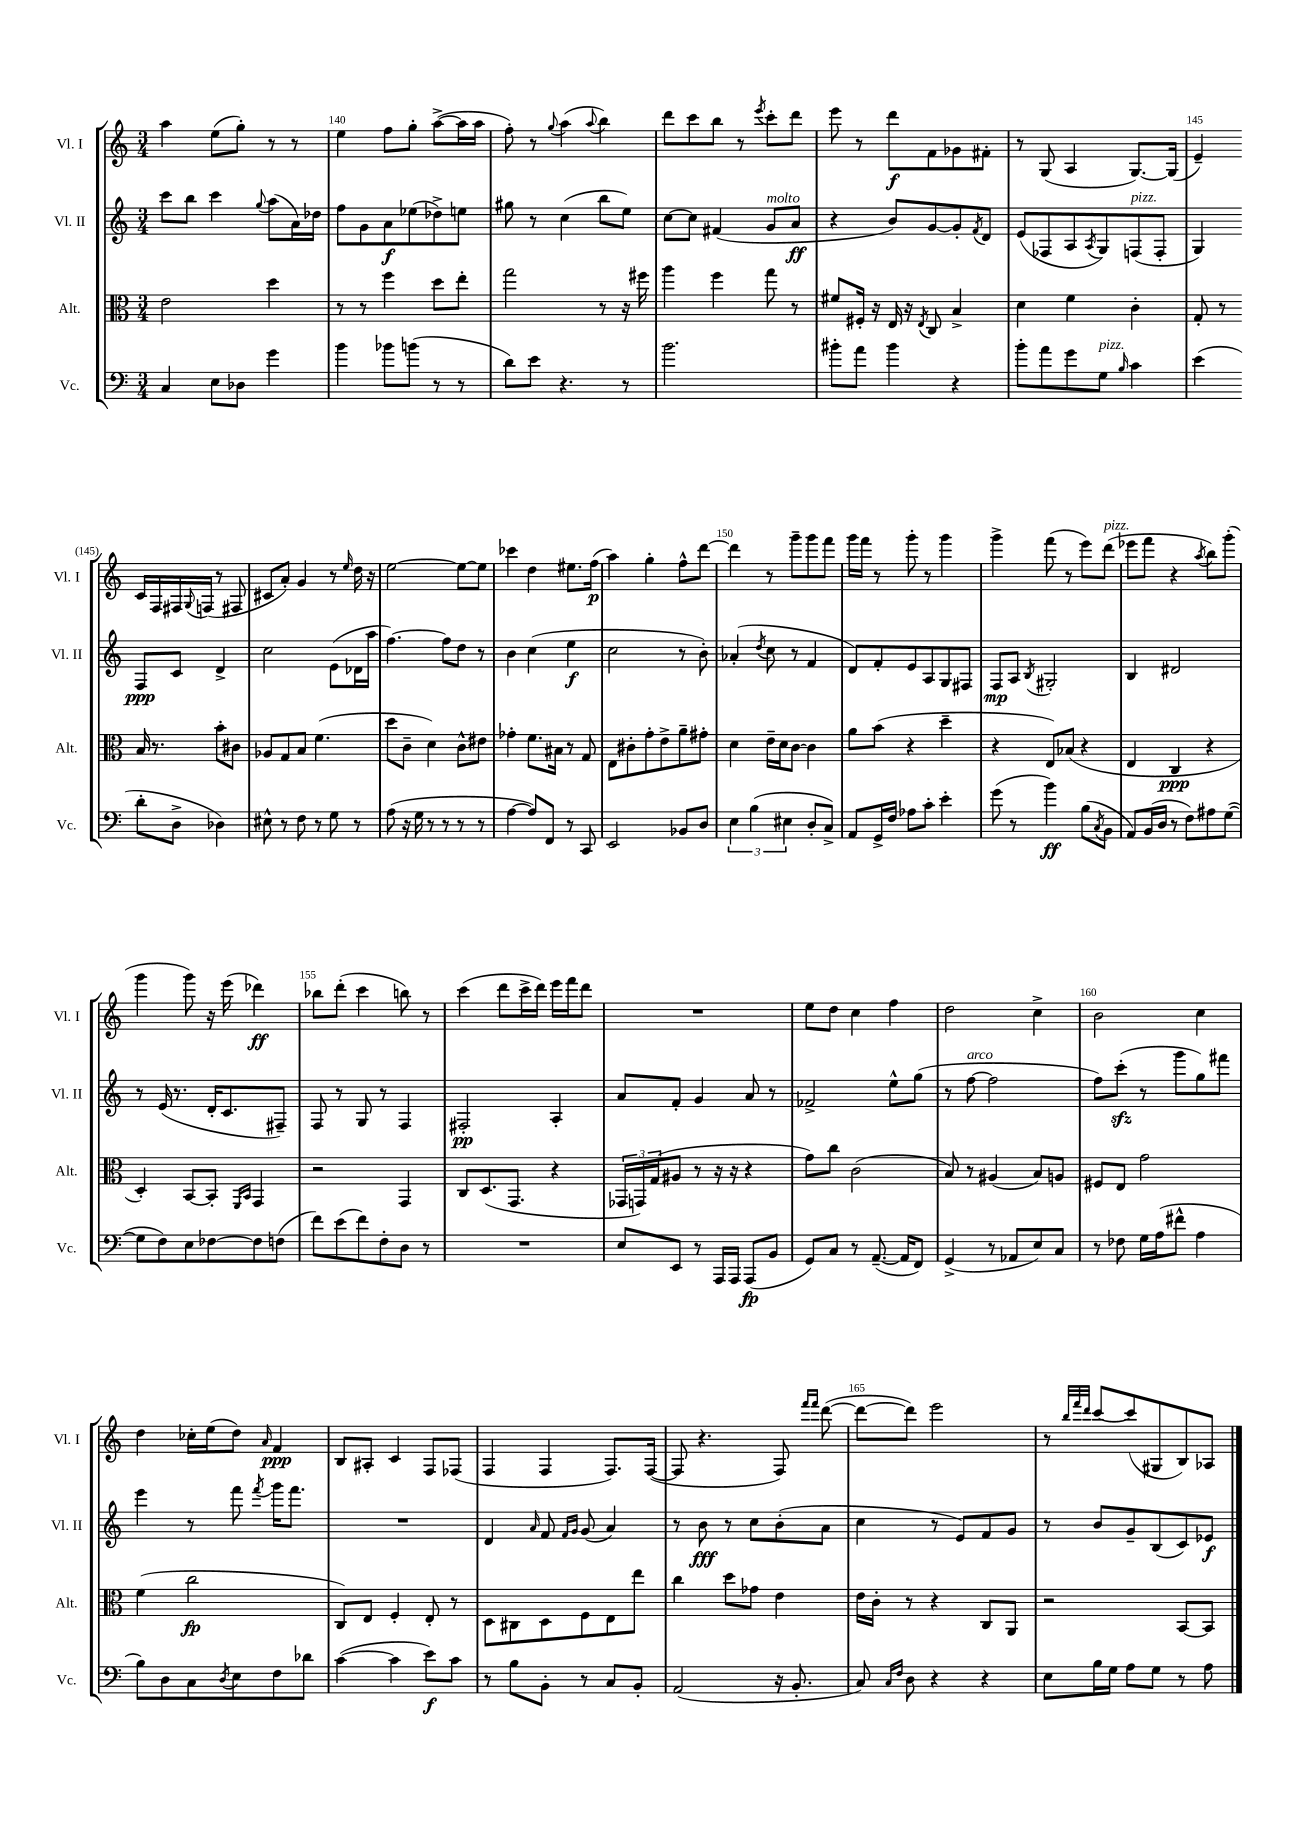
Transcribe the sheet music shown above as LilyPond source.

<<
\new StaffGroup <<
\new Staff = "s0" \with { instrumentName = "Vl. I" shortInstrumentName = "Vl. I" } {
    \clef treble \key c \major \numericTimeSignature \time 3/4
    a''4 e''8( g''8-.) r8 r8 |
    e''4 f''8 g''8-. a''8~->( a''16 a''16 |
    f''8-.) r8 \appoggiatura { g''8 } a''4( \appoggiatura { a''8 } b''4) |
    d'''8 c'''8 b''8 r8 \acciaccatura { e'''8 } c'''8-. d'''8 |
    e'''8 r8 d'''8\f f'8 ges'8 fis'8-. |
    r8 g8( a4 g8.~) g16( |
    e'4--) c'16 f16 fis16 \appoggiatura { g8 } f16( r8 fis8 |
    cis'8 a'8-.) g'4 r8 \grace { e''16 } d''16 r16 |
    e''2~ e''8~ e''8 |
    ces'''4 d''4 eis''8. f''16\p( |
    a''4) g''4-. f''8-^ d'''8~ |
    d'''4 r8 g'''8-- g'''8 f'''8 |
    g'''16 f'''16 r8 g'''8-. r8 g'''4 |
    g'''4-> f'''8( r8 e'''8) d'''8^\markup { \italic "pizz." }( |
    ees'''8 f'''8 r4 \acciaccatura { a''8 } b''8) g'''8-.( |
    g'''4 g'''8) r16 e'''16( des'''4\ff) |
    bes''8 d'''8-.( c'''4 b''8) r8 |
    c'''4( d'''8 c'''16-> d'''16) e'''16 f'''16 d'''8 |
    R2. |
    e''8 d''8 c''4 f''4 |
    d''2 c''4-> |
    b'2 c''4 |
    d''4 ces''16-. e''16( d''8) \grace { a'16 } f'4\ppp |
    b8 ais8-. c'4 f8 fes8( |
    f4 f4 f8.) f16~( |
    f8 r4. f8) \grace { f'''16 f'''16 } d'''8~( |
    d'''8~ d'''8) e'''2 |
    r8 \grace { b''32 f'''32 d'''32 } c'''8~ c'''8( gis8 b8) aes8 \bar "|." |
}
\new Staff = "s1" \with { instrumentName = "Vl. II" shortInstrumentName = "Vl. II" } {
    \clef treble \key c \major \numericTimeSignature \time 3/4
    c'''8 b''8 c'''4 \appoggiatura { g''8 } a''8( a'16) des''16 |
    f''8 g'8 a'8\f ees''8( des''8->) e''8 |
    gis''8 r8 c''4( b''8 e''8) |
    c''8~ c''8 fis'4( g'8^\markup { \italic "molto" } a'8\ff |
    r4 b'8) g'8~ g'8-. \acciaccatura { f'8 } d'8 |
    e'8( fes8 a8 \acciaccatura { a8 } g8) f8^\markup { \italic "pizz." }( f8-. |
    g4) f8\ppp c'8 d'4-> |
    c''2 e'8( des'16 a''16 |
    f''4.~) f''8 d''8 r8 |
    b'4 c''4( e''4\f |
    c''2 r8 b'8-.) |
    aes'4-.( \acciaccatura { d''8 } c''8 r8 f'4 |
    d'8) f'8-. e'8 a8 g8 fis8 |
    f8\mp a8 \acciaccatura { b8 } gis2-. |
    b4 dis'2 |
    r8 e'16( r8. d'16-. c'8. fis8--) |
    f8 r8 g8 r8 f4 |
    fis2-.\pp a4-. |
    a'8 f'8-. g'4 a'8 r8 |
    fes'2-> e''8-^ g''8( |
    r8 f''8~^\markup { \italic "arco" } f''2 |
    f''8) c'''8-.\sfz( r8 g'''8 g''8) fis'''8 |
    e'''4 r8 f'''8 \acciaccatura { f'''8 } g'''16 f'''8. |
    R2. |
    d'4 \grace { a'16 } f'8 \grace { f'16 g'16 } g'8( a'4) |
    r8 b'8\fff r8 c''8 b'8-.( a'8 |
    c''4 r8 e'8) f'8 g'8 |
    r8 b'8 g'8-- b8( c'8) ees'8\f \bar "|." |
}
\new Staff = "s2" \with { instrumentName = "Alt." shortInstrumentName = "Alt." } {
    \clef alto \key c \major \numericTimeSignature \time 3/4
    e'2 d''4 |
    r8 r8 f''4 d''8 e''8-. |
    g''2 r8 r16 fis''16 |
    a''4 f''4 g''8 r8 |
    fis'8 fis16-. r16 e16 r16 \acciaccatura { e8 } c8 b4-> |
    d'4 f'4 c'4-. |
    g8-. r8 b16 r8. b'8-. cis'8 |
    aes8 g8 b8 f'4.( |
    d''8 c'8-- d'4) c'8-^ eis'8 |
    ges'4-. f'8. bis16 r8 g8 |
    e8 cis'8-. g'8-. e'8-> a'8-- gis'8-. |
    d'4 e'16-- d'16 c'8~ c'4 |
    a'8 b'8( r4 d''4-- |
    r4 e8) bes8( r4 |
    e4 c4\ppp r4 |
    d4-.) b,8~ b,8-. \grace { f,16 b,16 } g,4 |
    r2 g,4 |
    c8 d8.( g,8. r4 |
    \tuplet 3/2 { ges,16 g,16) g16( } ais8 r8 r16 r16 r4 |
    g'8) c''8 c'2( |
    b8) r8 ais4( b8) a8 |
    fis8 e8 g'2 |
    f'4( c''2\fp |
    c8) e8 f4-. e8-. r8 |
    d8 cis8 d8 f8 e8 e''8 |
    c''4 d''8 ges'8 e'4 |
    e'16 c'16-. r8 r4 c8 a,8 |
    r2 b,8~ b,8 \bar "|." |
}
\new Staff = "s3" \with { instrumentName = "Vc." shortInstrumentName = "Vc." } {
    \clef bass \key c \major \numericTimeSignature \time 3/4
    c4 e8 des8 g'4 |
    b'4 bes'8 b'8( r8 r8 |
    d'8) e'8 r4. r8 |
    b'2. |
    bis'8-. a'8 bis'4 r4 |
    b'8-. a'8 g'8 g8^\markup { \italic "pizz." } \grace { b16 } c'4 |
    e'4( d'8-. d8-> des4) |
    eis8-^ r8 f8 r8 g8 r8 |
    a8( r16 g16 r8 r8 r8 r8 |
    a4~ a8) f,8 r8 c,8 |
    e,2 bes,8 d8 |
    \tuplet 3/2 { e4 b4( eis4 } d8-. c8->) |
    a,8 g,16-> f16 aes8 c'8-. e'4-. |
    g'8( r8 b'4\ff) b8( \acciaccatura { c8 } b,8 |
    a,8) b,16( d16 r8 f8) ais8 g8~( |
    g8 f8) e8 fes8~ fes8 f8( |
    f'8) e'8( f'8) f8-. d8 r8 |
    R2. |
    e8 e,8 r8 a,,16 a,,16 a,,8\fp( b,8 |
    g,8) c8 r8 a,8.~--( a,16 f,8) |
    g,4->( r8 aes,8 e8) c8 |
    r8 fes8 g16 a16( fis'8-^ a4 |
    b8) d8 c8 \acciaccatura { d8 } e8 f8 des'8 |
    c'4~( c'4 e'8\f) c'8 |
    r8 b8 b,8-. r8 c8 b,8-. |
    a,2( r16 b,8.-. |
    c8) \grace { c16 f16 } d8 r4 r4 |
    e8 b16 g16 a8 g8 r8 a8 \bar "|." |
}
>>
>>
\layout { \context { \Score currentBarNumber = #139 \override BarNumber.break-visibility = ##(#f #t #t) barNumberVisibility = #(every-nth-bar-number-visible 5) } }
